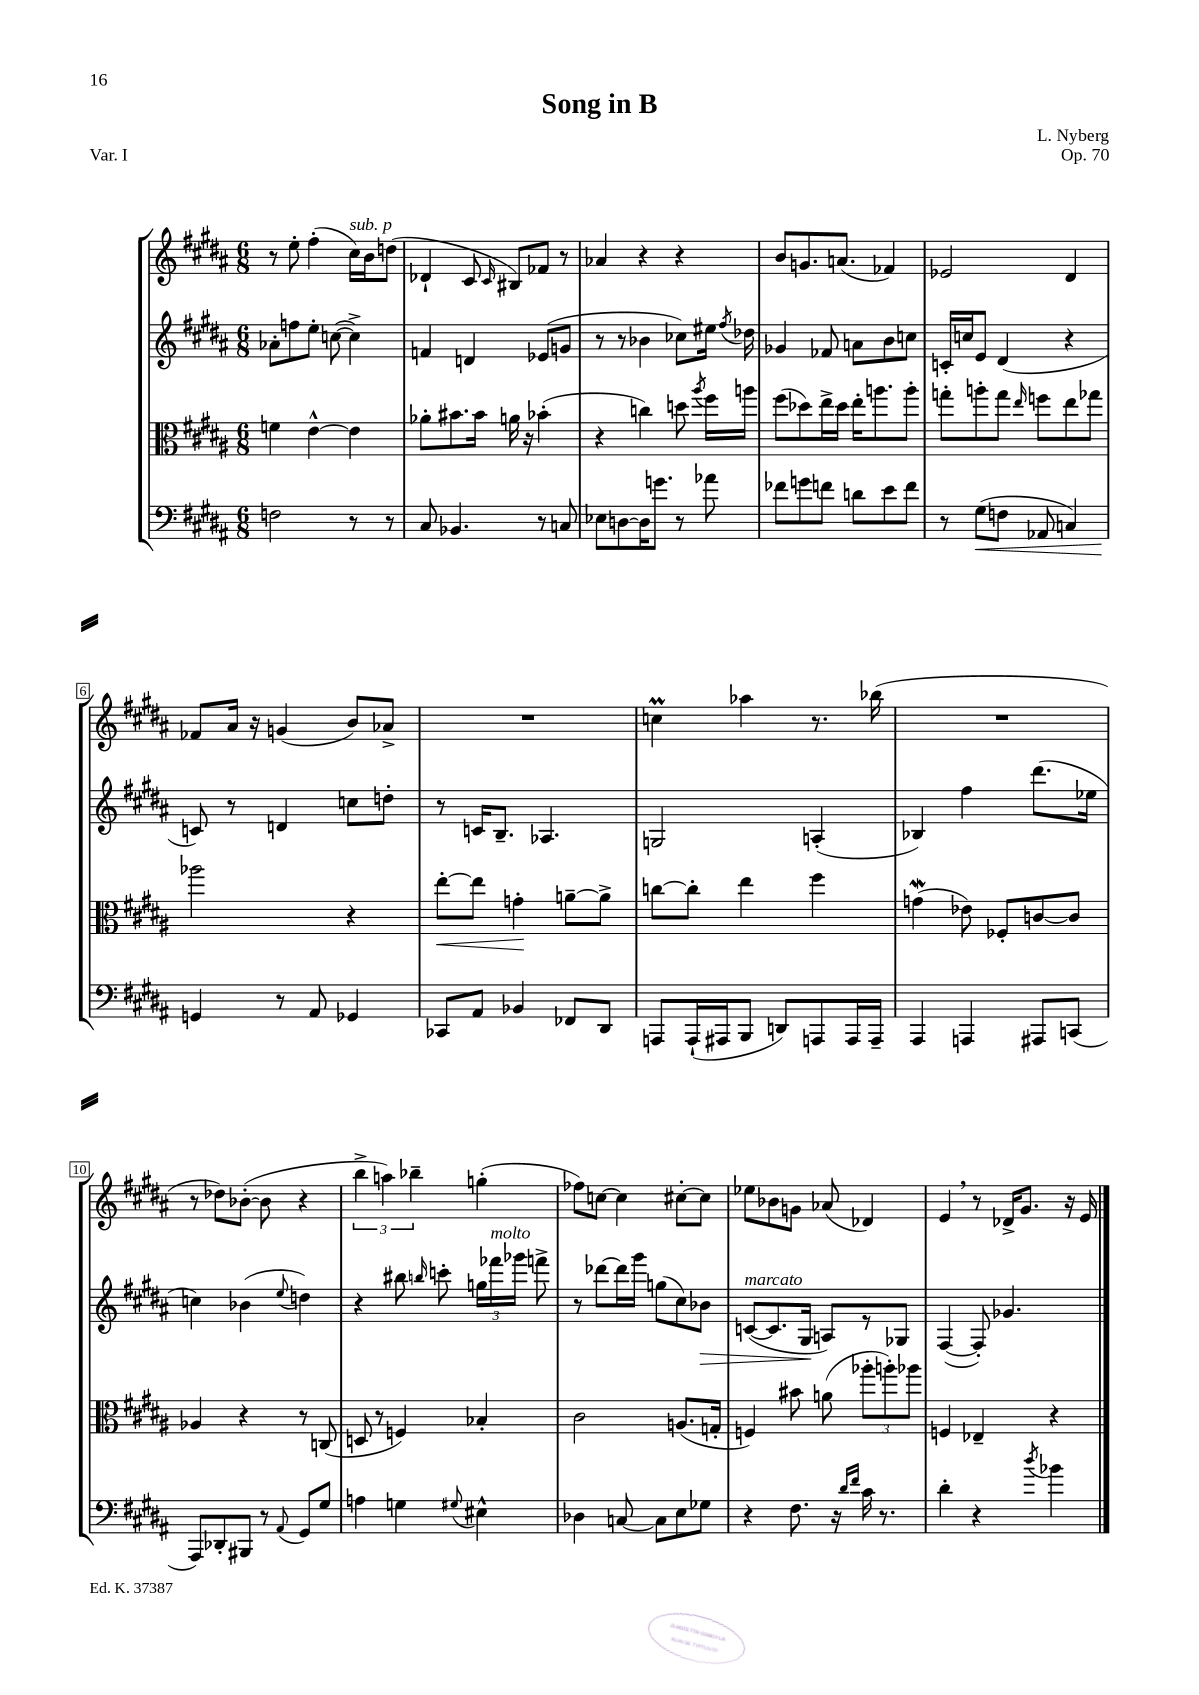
\header { title = "Song in B" composer = "L. Nyberg" opus = "Op. 70" piece = "Var. I" }
<<
\new StaffGroup <<
\new Staff = "s0" {
    \clef treble \key b \major \numericTimeSignature \time 6/8
    \autoBeamOff r8 e''8-. fis''4-.( cis''16[^\markup { \italic "sub. p" }) b'16 d''8]( |
    des'4-! cis'8 \grace { cis'16 } bis8[) fes'8] r8 |
    aes'4 r4 r4 |
    b'8[ g'8. a'8.]( fes'4) |
    ees'2 dis'4 |
    fes'8[ ais'16] r16 g'4( b'8[) aes'8]-> |
    R2. |
    c''4\prall aes''4 r8. bes''16( |
    R2. |
    r8 des''8[) bes'8]~-.( bes'8 r4 |
    \tuplet 3/2 { b''4-> a''4) bes''4-- } g''4-.( |
    fes''8[) c''8]~ c''4 cis''8[~-. cis''8] |
    ees''8[ bes'8 g'8] aes'8( des'4) |
    e'4 \breathe r8 des'16[-> gis'8.] r16 e'16 \bar "|." |
}
\new Staff = "s1" {
    \clef treble \key b \major \numericTimeSignature \time 6/8
    \autoBeamOff aes'8[-. f''8 e''8]-. c''8~( c''4->) |
    f'4 d'4 ees'8[( g'8] |
    r8 r8 bes'4 ces''8[) eis''16] \acciaccatura { fis''8 } des''16 |
    ges'4 fes'8 a'8[ b'8 c''8] |
    c'16[-. c''16 e'8] dis'4( r4 |
    c'8) r8 d'4 c''8[ d''8]-. |
    r8 c'16[ b8.]-- aes4. |
    g2 a4-.( |
    bes4) fis''4 dis'''8.[( ees''16] |
    c''4) bes'4( \appoggiatura { e''8 } d''4) |
    r4 bis''8 \grace { b''16 } c'''8-. \tuplet 3/2 { g''16[ fes'''16^\markup { \italic "molto" } ges'''16] } f'''8-> |
    r8 des'''8[~ des'''16 gis'''16] g''8[( cis''8) bes'8]\> |
    c'8[~^\markup { \italic "marcato" }( c'8. gis16]\! a8[) r8 ges8] |
    fis4~( fis8-.) ges'4. \bar "|." |
}
\new Staff = "s2" {
    \clef alto \key b \major \numericTimeSignature \time 6/8
    \autoBeamOff f'4 e'4~-^ e'4 |
    aes'8[-. bis'8. bis'16] a'16 r16 bes'4-.( |
    r4 c''4) d''8 \acciaccatura { ais''8 } fis''16[ a''16] |
    fis''8[( des''8) e''16-> des''16] e''16[-. a''8. a''8]-. |
    g''8[-. a''8-. g''8] \grace { e''16 } f''8[ e''8 ges''8] |
    aes''2 r4 |
    e''8[~-.\< e''8] g'4-.\! a'8[~-- a'8]-> |
    c''8[~ c''8]-. e''4 fis''4 |
    g'4\mordent( ees'8) fes8[-. c'8~ c'8] |
    aes4 r4 r8 c8( |
    d8 r8 f4) bes4-. |
    cis'2 a8.[( g16]-. |
    f4) bis'8 a'8( \tuplet 3/2 { aes''8[-. a''8-.) aes''8] } |
    f4 ees4-- r4 \bar "|." |
}
\new Staff = "s3" {
    \clef bass \key b \major \numericTimeSignature \time 6/8
    \autoBeamOff f2 r8 r8 |
    cis8 bes,4. r8 c8 |
    ees8[ d8~ d16 g'8.] r8 aes'8 |
    fes'8[ g'8 f'8] d'8[ e'8 f'8] |
    r8 gis8[\<( f8] aes,8 c4) |
    g,4\! r8 ais,8 ges,4 |
    ces,8[ ais,8] bes,4 fes,8[ dis,8] |
    a,,8[ a,,16-!( ais,,16 b,,8] d,8[) a,,8 a,,16 a,,16]-- |
    ais,,4 a,,4 ais,,8[ c,8]( |
    ais,,8[) des,8-. bis,,8] r8 \appoggiatura { ais,8 } gis,8[ gis8] |
    a4 g4 \appoggiatura { gis8 } eis4-^ |
    des4 c8~ c8[ e8 ges8] |
    r4 fis8. r16 \grace { dis'16[ fis'16] } cis'16 r8. |
    dis'4-. r4 \acciaccatura { dis''8 } bes'4 \bar "|." |
}
>>
>>
\layout { \context { \Score \override BarNumber.stencil = #(make-stencil-boxer 0.1 0.3 ly:text-interface::print) } }
